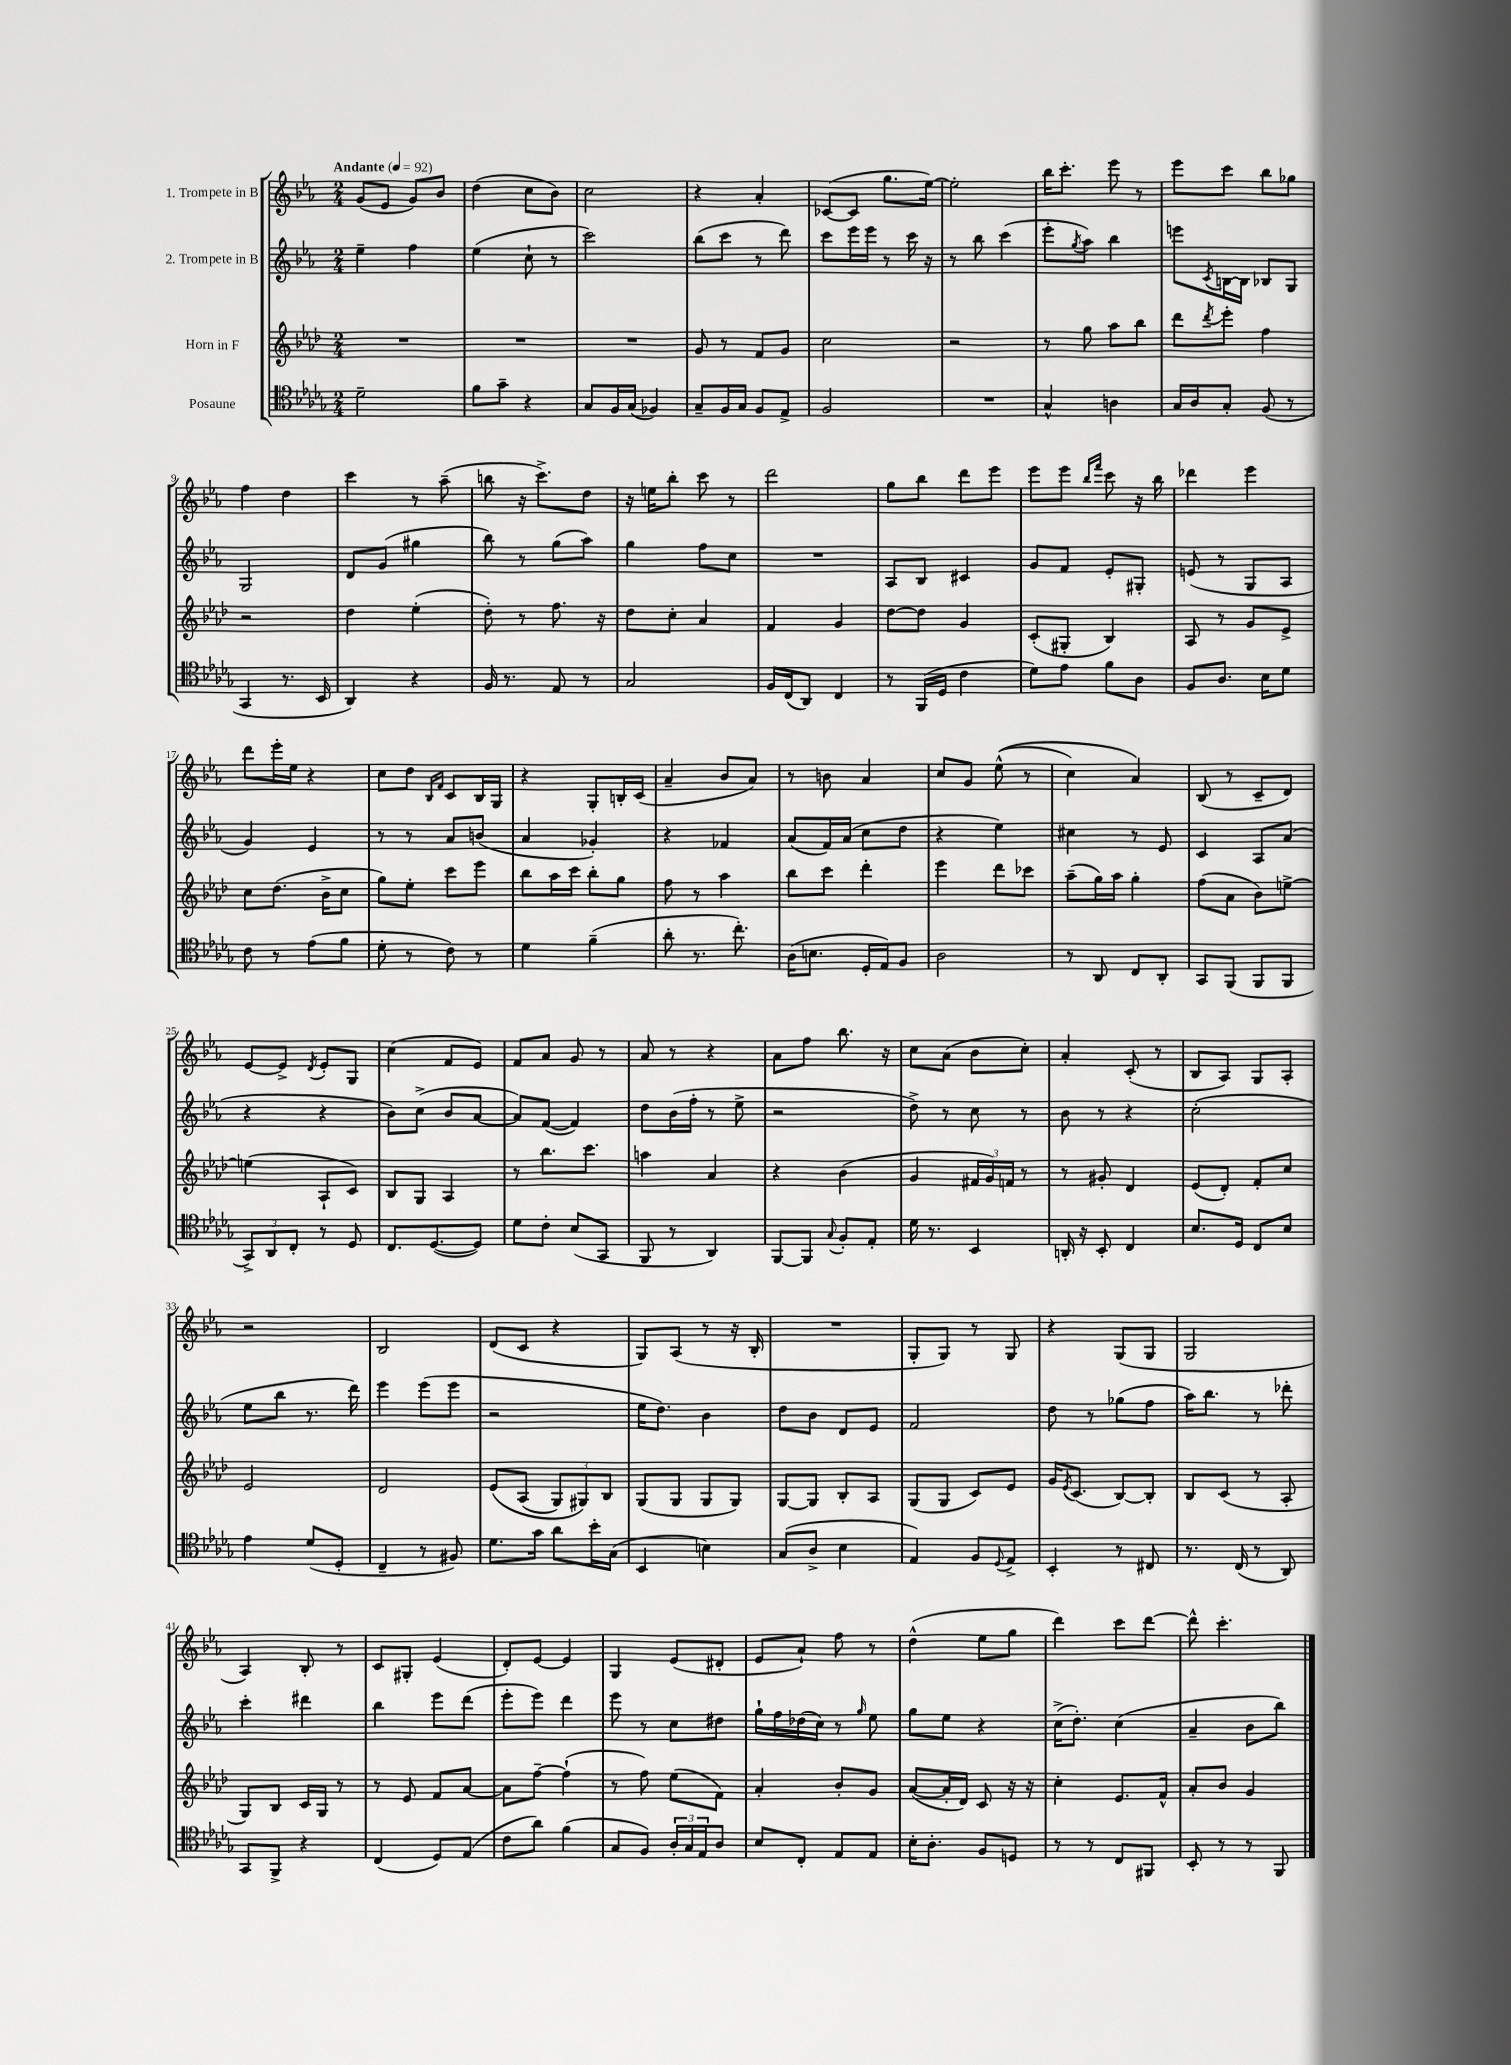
<<
\new StaffGroup <<
\new Staff = "s0" \with { instrumentName = "1. Trompete in B" } {
    \clef treble \key ees \major \numericTimeSignature \time 2/4 \tempo "Andante" 4 = 92
    g'8( ees'8 g'8) bes'8 |
    d''4( c''8 bes'8) |
    c''2 |
    r4 aes'4-. |
    ces'8~( ces'8 g''8. ees''16~) |
    ees''2-. |
    bes''16 c'''8.-. ees'''8 r8 |
    ees'''8 c'''8 bes''8 ges''8 |
    f''4 d''4 |
    c'''4 r8 aes''8--( |
    b''8 r16 c'''8.->) d''8 |
    r16 e''16 bes''8-. c'''8 r8 |
    d'''2 |
    g''8 bes''8 d'''8 ees'''8 |
    ees'''8 ees'''8 \grace { bes''16 f'''16 } c'''8 r16 bes''16 |
    des'''4 ees'''4 |
    d'''8 ees'''16-. ees''16 r4 |
    c''8 d''8 \grace { bes16 f'16 } c'8 bes16 g16 |
    r4 g8-. b16-. c'16( |
    aes'4-- bes'8 aes'8) |
    r8 b'8 aes'4 |
    c''8 g'8 ees''8-^(\( r8 |
    c''4) aes'4\) |
    bes8( r8 c'8-- d'8) |
    ees'8~ ees'8-> \acciaccatura { d'8 } ees'8-. g8 |
    c''4( f'8 ees'8) |
    f'8 aes'8 g'8 r8 |
    aes'8 r8 r4 |
    aes'8 f''8 bes''8. r16 |
    c''8 aes'8( bes'8 c''8-.) |
    aes'4-. c'8-.( r8 |
    bes8 aes8) g8 aes8-. |
    r2 |
    bes2 |
    d'8( c'8 r4 |
    g8) aes8( r8 r16 bes16-. |
    R2 |
    g8-. g8) r8 g8 |
    r4 g8( g8 |
    g2 |
    aes4) bes8-. r8 |
    c'8 gis8-. ees'4( |
    d'8-.) ees'8~ ees'4 |
    g4 ees'8( dis'8-. |
    ees'8 aes'8-!) f''8 r8 |
    d''4-^( ees''8 g''8 |
    d'''4) c'''8 d'''8~ |
    d'''8-^ c'''4.-. \bar "|." |
}
\new Staff = "s1" \with { instrumentName = "2. Trompete in B" } {
    \clef treble \key ees \major \numericTimeSignature \time 2/4
    ees''4-- f''4 |
    ees''4( c''8-! r8 |
    c'''2) |
    bes''8( c'''8 r8 d'''8) |
    c'''8 ees'''16 ees'''16 r8 c'''16 r16 |
    r8 bes''8 c'''4( |
    ees'''8-. \acciaccatura { g''8 } aes''8) bes''4 |
    e'''8 \acciaccatura { c'8 } b16~ b16 bes8 g8 |
    g2 |
    d'8 g'8( gis''4 |
    bes''8) r8 g''8( aes''8) |
    g''4 f''8 c''8 |
    R2 |
    aes8 bes8 cis'4 |
    g'8 f'8 ees'8-. gis8-. |
    e'8( r8 g8 aes8 |
    g'4) ees'4 |
    r8 r8 aes'8 b'8( |
    aes'4 ges'4-.) |
    r4 fes'4 |
    aes'8( f'16) aes'16( c''8 d''8 |
    r4 ees''4) |
    cis''4 r8 ees'8 |
    c'4 aes8 aes'8( |
    r4 r4 |
    bes'8) c''8->( bes'8 aes'8~ |
    aes'8) f'8~( f'4) |
    d''8 bes'16( f''16-. r8 ees''8-> |
    r2 |
    d''8->) r8 c''8 r8 |
    bes'8 r8 r4 |
    c''2-.( |
    ees''8 bes''8 r8. d'''16) |
    ees'''4 ees'''8( ees'''8 |
    r2 |
    ees''16 d''8.) bes'4 |
    d''8 bes'8 d'8 ees'8 |
    f'2 |
    d''8 r8 ges''8( f''8 |
    aes''16) bes''8. r8 des'''8-. |
    c'''4-. dis'''4 |
    bes''4 ees'''8 d'''8( |
    ees'''8-. ees'''8) d'''4 |
    ees'''8 r8 c''8 dis''8 |
    g''16-! f''16 des''16( c''16) r8 \grace { g''16 } ees''8 |
    g''8 ees''8 r4 |
    c''16->( d''8.-.) c''4( |
    aes'4-- bes'8 bes''8) \bar "|." |
}
\new Staff = "s2" \with { instrumentName = "Horn in F" } {
    \clef treble \key aes \major \numericTimeSignature \time 2/4
    R2 |
    R2 |
    R2 |
    g'8 r8 f'8 g'8 |
    c''2 |
    r2 |
    r8 g''8 aes''8 bes''8 |
    des'''8 \acciaccatura { des'''8 } ees'''8-. f''4 |
    r2 |
    des''4 ees''4-.( |
    des''8-.) r8 f''8. r16 |
    des''8 c''8-. aes'4 |
    f'4 g'4 |
    des''8~ des''8 g'4 |
    c'8-.( gis8-. bes4) |
    aes8 r8 g'8 ees'8-> |
    c''8 des''8.( bes'16-> c''8 |
    g''8) ees''8-. c'''8 ees'''8 |
    bes''8 aes''16 c'''16 bes''8-. g''8 |
    f''8 r8 aes''4 |
    bes''8 c'''8 des'''4-. |
    ees'''4 des'''8 ces'''8 |
    aes''8--( g''16) aes''16 g''4-. |
    f''8( aes'8 bes'8) e''8~-> |
    e''4( aes8-! c'8) |
    bes8 g8 aes4 |
    r8 bes''8. c'''8. |
    a''4 aes'4 |
    r4 bes'4( |
    g'4 \tuplet 3/2 { fis'16 g'16) f'16 } r8 |
    r8 gis'8-. des'4 |
    ees'8( des'8-.) f'8-. c''8 |
    ees'2 |
    des'2 |
    ees'8\( aes8( \tuplet 3/2 { g8) gis8\) bes8 } |
    g8( g8 g8 g8) |
    g8~ g8 bes8-. aes8 |
    g8( g8 c'8) ees'8 |
    g'16 \acciaccatura { ees'8 } c'8.( bes8~) bes8-. |
    bes8 c'8( r8 aes8-. |
    g8) bes8 c'16 g16 r8 |
    r8 ees'8 f'8 aes'8~ |
    aes'8 f''8~-- f''4-!( |
    r8 f''8) ees''8( f'8) |
    aes'4-. bes'8-. g'8 |
    aes'8~( aes'16-. des'16) c'8 r16 r16 |
    c''4-. ees'8. f'16-^ |
    aes'8-. bes'8 g'4 \bar "|." |
}
\new Staff = "s3" \with { instrumentName = "Posaune" } {
    \clef tenor \key des \major \numericTimeSignature \time 2/4
    des'2-- |
    f'8 ges'8-- r4 |
    ges8 f16 ges16( fes4) |
    ges8-- f16 ges16 f8 ees8-> |
    f2 |
    R2 |
    ges4-^ a4 |
    ges16 aes16 ges8-. f8( r8 |
    ges,4 r8. bes,16 |
    aes,4) r4 |
    f16 r8. ees8 r8 |
    ges2 |
    f16 c16( aes,8) c4 |
    r8 f,16( des16 c'4 |
    des'8) ees'8 f'8 aes8 |
    f8 aes8. bes16 des'8 |
    c'8 r8 ees'8( f'8 |
    des'8-. r8 c'8) r8 |
    des'4 f'4--( |
    aes'8-. r8. c''8.-.) |
    aes16( b8. des16-. ees16) f8 |
    aes2 |
    r8 aes,8 c8 aes,8-. |
    ges,8 f,8( f,8 f,8 |
    \tuplet 3/2 { ges,8->) aes,8 c8-. } r8 des8 |
    c8. des8.~( des8) |
    des'8 c'8-. bes8( ges,8 |
    f,8 r8 aes,4) |
    f,8~ f,8 \appoggiatura { ges8 } f8-. ees8-. |
    des'16 r8. bes,4 |
    a,16-. r16 bes,8-. c4 |
    bes8. des16 c8 bes8 |
    ees'4 des'8( des8-. |
    c4-- r8 fis8) |
    des'8. ges'16 aes'8 bes'16-. ges16( |
    bes,4 b4) |
    ges8( aes8-> bes4 |
    ees4) f8 \appoggiatura { des8 } ees8-> |
    bes,4-. r8 cis8 |
    r8. c16( r8 aes,8) |
    ges,8 f,8-> r4 |
    c4( des8) ees8( |
    c'8 aes'8) f'4( |
    ges8 f8) \tuplet 3/2 { aes16-. ges16 ees16 } aes8 |
    bes8 c8-. ees8 ees8 |
    bes16-. aes8.-. f8 d8 |
    r8 r8 c8 fis,8 |
    bes,8-. r8 r8 f,8 \bar "|." |
}
>>
>>
